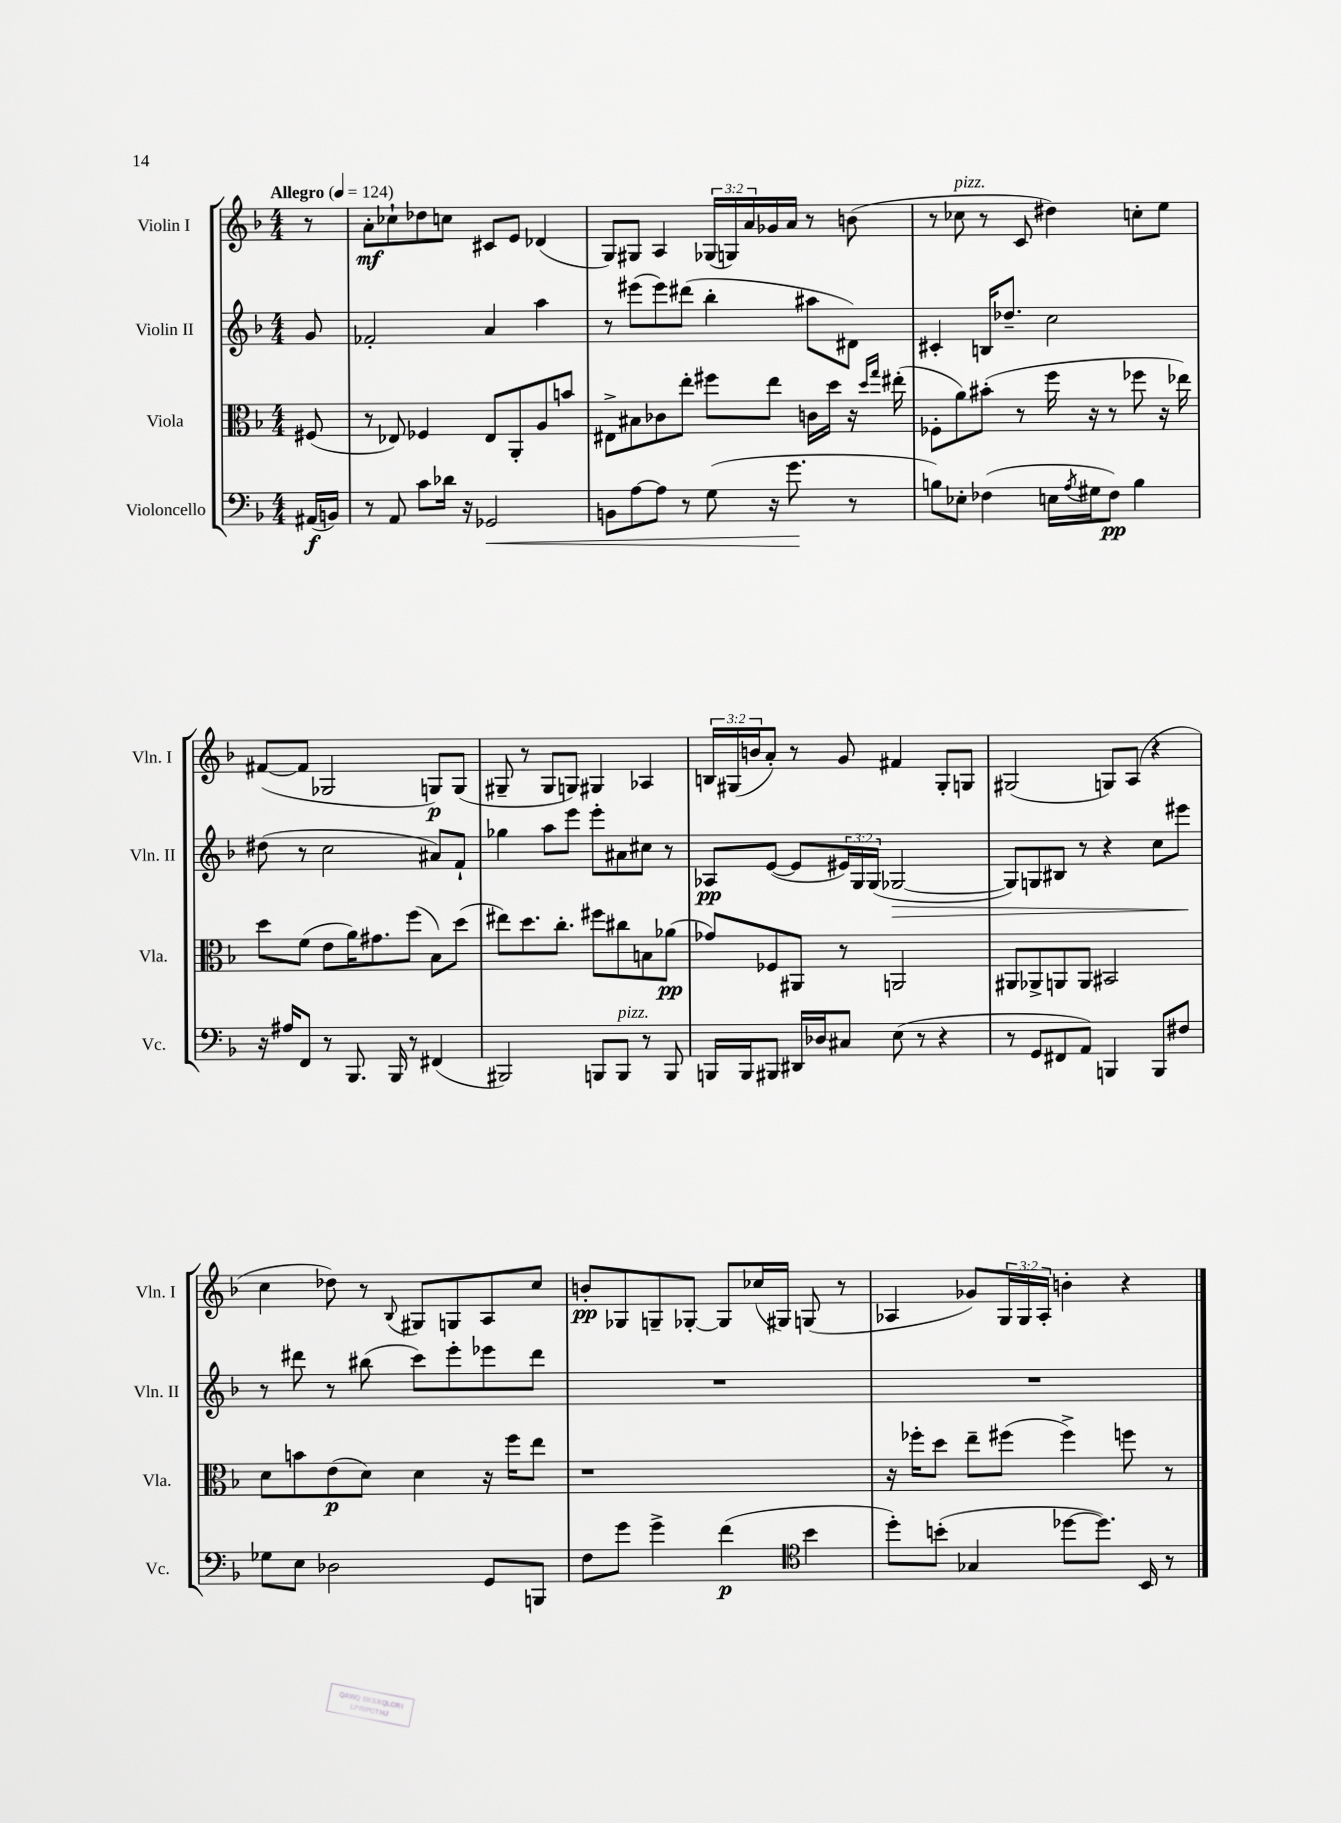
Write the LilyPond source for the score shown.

<<
\new StaffGroup <<
\new Staff = "s0" \with { instrumentName = "Violin I" shortInstrumentName = "Vln. I" } {
    \clef treble \key f \major \numericTimeSignature \time 4/4 \override Staff.TupletNumber.text = #tuplet-number::calc-fraction-text \partial 8 \tempo "Allegro" 4 = 124
    r8 |
    a'8-.\mf ces''8-! des''8 c''8 cis'8 e'8 des'4( |
    g8) gis8 a4 \tuplet 3/2 { ges16( g16) a'16 } ges'16 a'16 r8 b'8( |
    r8 ces''8^\markup { \italic "pizz." } r8 c'8 dis''4) c''8-. e''8 |
    fis'8~( fis'8 ges2 g8\p) g8( |
    gis8-- r8 gis8 g8) gis4 aes4 |
    \tuplet 3/2 { b16 gis16( b'16 } a'8-.) r8 g'8 fis'4 gis8-. g8 |
    gis2( g8) a8( r4 |
    c''4 des''8) r8 \appoggiatura { bes8 } gis8 g8 a8 c''8 |
    b'8-.\pp ges8 g8-- ges8~-. ges8 ces''16( gis16) g8( r8 |
    aes4 ges'8) \tuplet 3/2 { g16 g16 aes16-. } b'4-. r4 \bar "|." |
}
\new Staff = "s1" \with { instrumentName = "Violin II" shortInstrumentName = "Vln. II" } {
    \clef treble \key f \major \numericTimeSignature \time 4/4 \override Staff.TupletNumber.text = #tuplet-number::calc-fraction-text \partial 8
    g'8 |
    fes'2-. a'4 a''4 |
    r8 eis'''8( eis'''8) dis'''8( bes''4-. ais''8 dis'8) |
    cis'4-. b16 des''8.-- c''2 |
    dis''8( r8 c''2 ais'8) f'8-! |
    ges''4 a''8 e'''8 e'''8-. ais'8 cis''8 r8 |
    aes8\pp e'8~( e'8 \tuplet 3/2 { eis'16) g16 g16( } ges2~\> |
    ges8) g8 bis8 r8 r4 c''8 eis'''8\! |
    r8 dis'''8 r8 bis''8( c'''8) e'''8-. ees'''8 dis'''8 |
    R1 |
    R1 \bar "|." |
}
\new Staff = "s2" \with { instrumentName = "Viola" shortInstrumentName = "Vla." } {
    \clef alto \key f \major \numericTimeSignature \time 4/4 \partial 8
    fis8( |
    r8 ees8) fes4 ees8 a,8-. a8 b'8 |
    eis8-> bis8 ces'8 e''8-. fis''8 e''8 c'16 d''16 r16 \grace { d''16 g''16 } eis''16-.( |
    fes8-. a'8) bis'8-.( r8 f''16 r16 r8 fes''8 r16 ees''16) |
    d''8 f'8( e'8 a'16) gis'8. f''8( bes8) d''8( |
    eis''8) d''8. c''8.-. fis''8 cis''8 b8 aes'8\pp( |
    ges'8) fes8 ais,8 r8 a,2 |
    ais,8 aes,8-> a,8 a,8 bis,2 |
    d'8 b'8 e'8\p( d'8) d'4 r16 f''16 e''8 |
    r1 |
    r16 fes''16-. d''8 e''8-- fis''8( fis''4->) f''8 r8 \bar "|." |
}
\new Staff = "s3" \with { instrumentName = "Violoncello" shortInstrumentName = "Vc." } {
    \clef bass \key f \major \numericTimeSignature \time 4/4 \partial 8
    ais,16\f( b,16) |
    r8 a,8 c'8 des'16 r16 ges,2\< |
    b,8 a8~ a8 r8 g8( r16 g'8.\! r8 |
    b8) ees8-. fes4( e16 \acciaccatura { a8 } gis16 fes8\pp) b4 |
    r16 ais16 f,8 r8 bes,,8. bes,,16 r8 fis,4( |
    bis,,2) b,,8 b,,8^\markup { \italic "pizz." } r8 b,,8 |
    b,,16 b,,16 bis,,8 dis,16 des16 cis8 e8( r8 r4 |
    r8 g,8 fis,8 a,8) b,,4 b,,8 fis8 |
    ges8 e8 des2 g,8 b,,8 |
    f8 g'8 g'4-> f'4\p( \clef tenor bes'4 |
    d''8-.) b'8-.( ges4 des''8~ des''8.) bes,16 r8 \bar "|." |
}
>>
>>
\layout { \context { \Score \remove "Bar_number_engraver" } }
